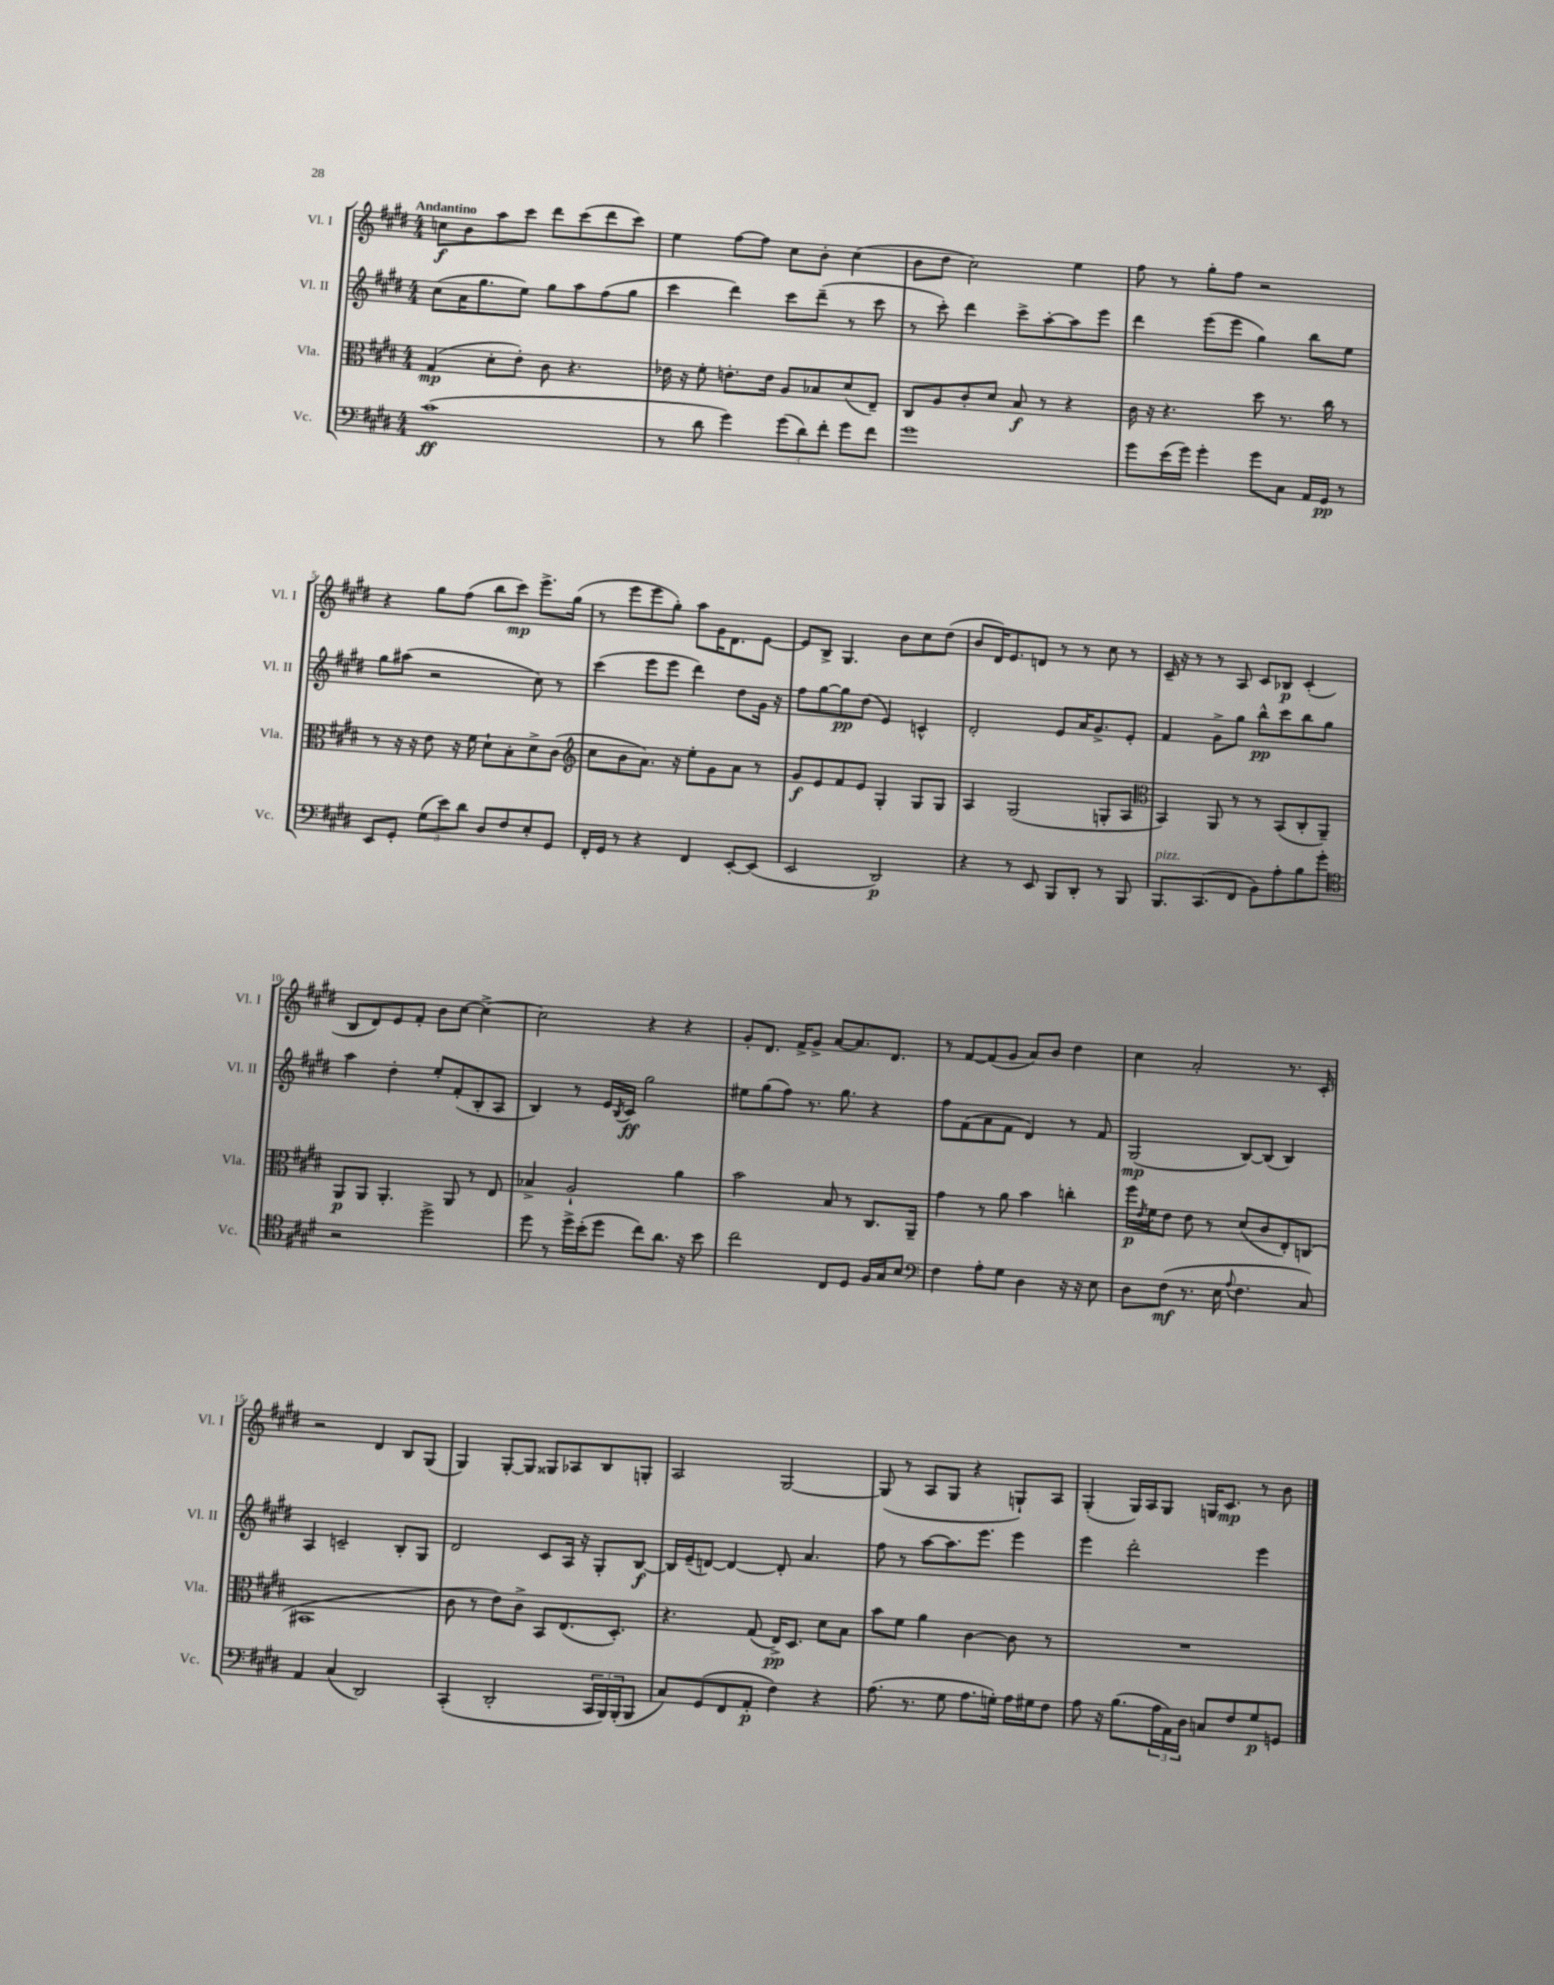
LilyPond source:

<<
\new StaffGroup <<
\new Staff = "s0" \with { instrumentName = "Vl. I" shortInstrumentName = "Vl. I" } {
    \clef treble \key e \major \numericTimeSignature \time 4/4 \tempo "Andantino"
    c''8\f b'8 a''8 cis'''8 dis'''8 cis'''8( dis'''8 cis'''8) |
    e''4 fis''8~ fis''8 cis''8 b'8-. cis''4( |
    b'8 dis''8 cis''2) e''4 |
    fis''8 r8 gis''8-. fis''8 r2 |
    r4 gis''8 fis''8( b''8 cis'''8\mp) e'''8.-> gis''16( |
    r8 e'''8 e'''8 gis''8-.) a''8 gis'16 dis'8. e'8~ |
    e'8 b8-> gis4. b'8 cis''8 dis''8( |
    b'8 dis'16) e'8. d'8 r8 r8 cis''8 r8 |
    cis'16-- r16 r8 r8 a8 cis'8 bes8\p cis'4-.( |
    b8 dis'8) e'8 fis'8-. b'8 cis''8~ cis''4~-> |
    cis''2 r4 r4 |
    gis'8-. dis'8. fis'16-> gis'8-> a'8~ a'8. dis'8. |
    r8 fis'8~ fis'8( gis'8 a'8) b'8 dis''4 |
    cis''4 a'2-. r8. cis'16-. |
    r2 dis'4 b8 gis8( |
    gis4) gis8~-. gis8 gisis8 aes8 b8 g8-. |
    a2 gis2~ |
    gis8( r8 a8 gis8 r4 g8-!) a8 |
    gis4-.( gis16) a16 gis8 g16 cis'8.\mp r8 b'8 \bar "|." |
}
\new Staff = "s1" \with { instrumentName = "Vl. II" shortInstrumentName = "Vl. II" } {
    \clef treble \key e \major \numericTimeSignature \time 4/4
    cis''8( a'16 gis''8. e''8) gis''8 a''8 fis''8( gis''8 |
    cis'''4 dis'''4) cis'''8 dis'''8--( r8 cis'''8 |
    r8 cis'''8-.) dis'''4 cis'''8-> a''8~-. a''8 e'''8 |
    dis'''4 e'''8( e'''8 gis''4) b''8 e''8 |
    gis''8 ais''8( r2 cis''8) r8 |
    cis'''4( e'''8 e'''8 dis'''4) dis''8 gis'16 r16 |
    fis''8 gis''8~ gis''8\pp dis''8( e'4) c'4-^ |
    dis'2-. e'8 a'16 gis'8.-> e'8-. |
    fis'4 gis'8-> gis''8 b''8-^\pp cis'''8 b''8 gis''8 |
    a''4 dis''4-. e''8-. fis'8-.( b8-. a8 |
    b4) r8 e'16 \acciaccatura { b8 } cis'16\ff gis''2 |
    eis''8 gis''8( fis''8) r8. gis''8. r4 |
    fis''8 fis'8( a'8 fis'8 dis'4) r8 fis'8 |
    gis2\mp( b8~) b8( b4) |
    a4 c'2-- b8-. gis8 |
    dis'2 cis'8 a16 r16 gis8-. b8~\f |
    b16 e'16--( d'8~) d'4~ d'8-. a'4. |
    fis''8 r8 a''8~ a''8. e'''8. e'''4 |
    e'''4 dis'''2-. e'''4 \bar "|." |
}
\new Staff = "s2" \with { instrumentName = "Vla." shortInstrumentName = "Vla." } {
    \clef alto \key e \major \numericTimeSignature \time 4/4
    gis4\mp( dis'8-. e'8-.) cis'8 r4. |
    ees'16 r16 fis'8-. e'8.-. e'16 a8 bes8 dis'8( e8--) |
    cis8 a8 cis'8-. dis'8 b8\f r8 r4 |
    cis'16 r16 r4. dis''8 r8. cis''16 r8 |
    r8 r16 r16 e'8 r16 fis'16 dis'8-! b8-. dis'8-> cis'8( |
    \clef treble cis''8 b'8 a'8.) r16 e''8-. gis'8 a'8 r8 |
    gis'8\f e'8 fis'8 e'8 gis4-. gis8 gis8 |
    a4 gis2( g8-. a8 |
    \clef alto b,4) a,8 r8 r8 b,8( cis8-. a,8--) |
    a,8\p a,8 a,4.-. a,8 r8 e8 |
    bes4-> a2-! a'4 |
    b'2 b8 r8 cis8. a,16-- |
    gis'4 r8 a'8 b'4 c''4-. |
    fis''16\p \acciaccatura { e'8 } fis'16 e'8 e'8 r8 dis'8( cis'8 e8-.) c8( |
    bis,1 |
    cis'8 r8 e'8) cis'8-> b,8 e8.( dis8.-.) |
    r4. gis8( e16->\pp) dis8. dis'8 b8 |
    b'8 fis'8 a'4 cis'4~ cis'8 r8 |
    R1 \bar "|." |
}
\new Staff = "s3" \with { instrumentName = "Vc." shortInstrumentName = "Vc." } {
    \clef bass \key e \major \numericTimeSignature \time 4/4
    cis'1\ff( |
    r8 dis'8 gis'4) \tuplet 3/2 { gis'8( dis'8) fis'8-. } gis'8 fis'8 |
    gis'1 |
    gis'8 e'16( gis'16) gis'4-. gis'8 cis8 a,16 gis,16\pp r8 |
    e,8 gis,8-. \tuplet 3/2 { gis8( e'8) dis'8 } dis8 fis8 e8-. gis,8 |
    fis,16-. gis,16 r8 r4 fis,4 e,8~-. e,8( |
    e,2 dis,2\p) |
    r4 r8 e,8 b,,8 dis,8-. r8 b,,8 |
    b,,8.^\markup { \italic "pizz." } cis,8.( fis,8 b,8) a8-. b8 gis'8-. |
    \clef tenor r2 dis''2-> |
    dis''8 r8 dis''16-> b'16-.( dis''8 cis''8) a'8. r16 b'8 |
    cis''2 cis8 dis8 fis16 gis16 b8 |
    \clef bass fis4 a8-. gis8 dis4 r16 r16 e8 |
    dis8 fis8\mf( r8. e16 \appoggiatura { a8 } fis4. cis8) |
    a,4 cis4( dis,2) |
    cis,4-.( dis,2-. \tuplet 3/2 { cis,16 b,,16) b,,16-.( } b,,8 |
    cis8) gis,8( fis,8 a,8-.\p fis4) r4 |
    a8.( r8. gis8 a8. g16-.) a16 gis16 fis8 |
    a8 r16 b8.( \tuplet 3/2 { a16 a,16) dis16 } c8 fis8 gis8\p g,8 \bar "|." |
}
>>
>>
